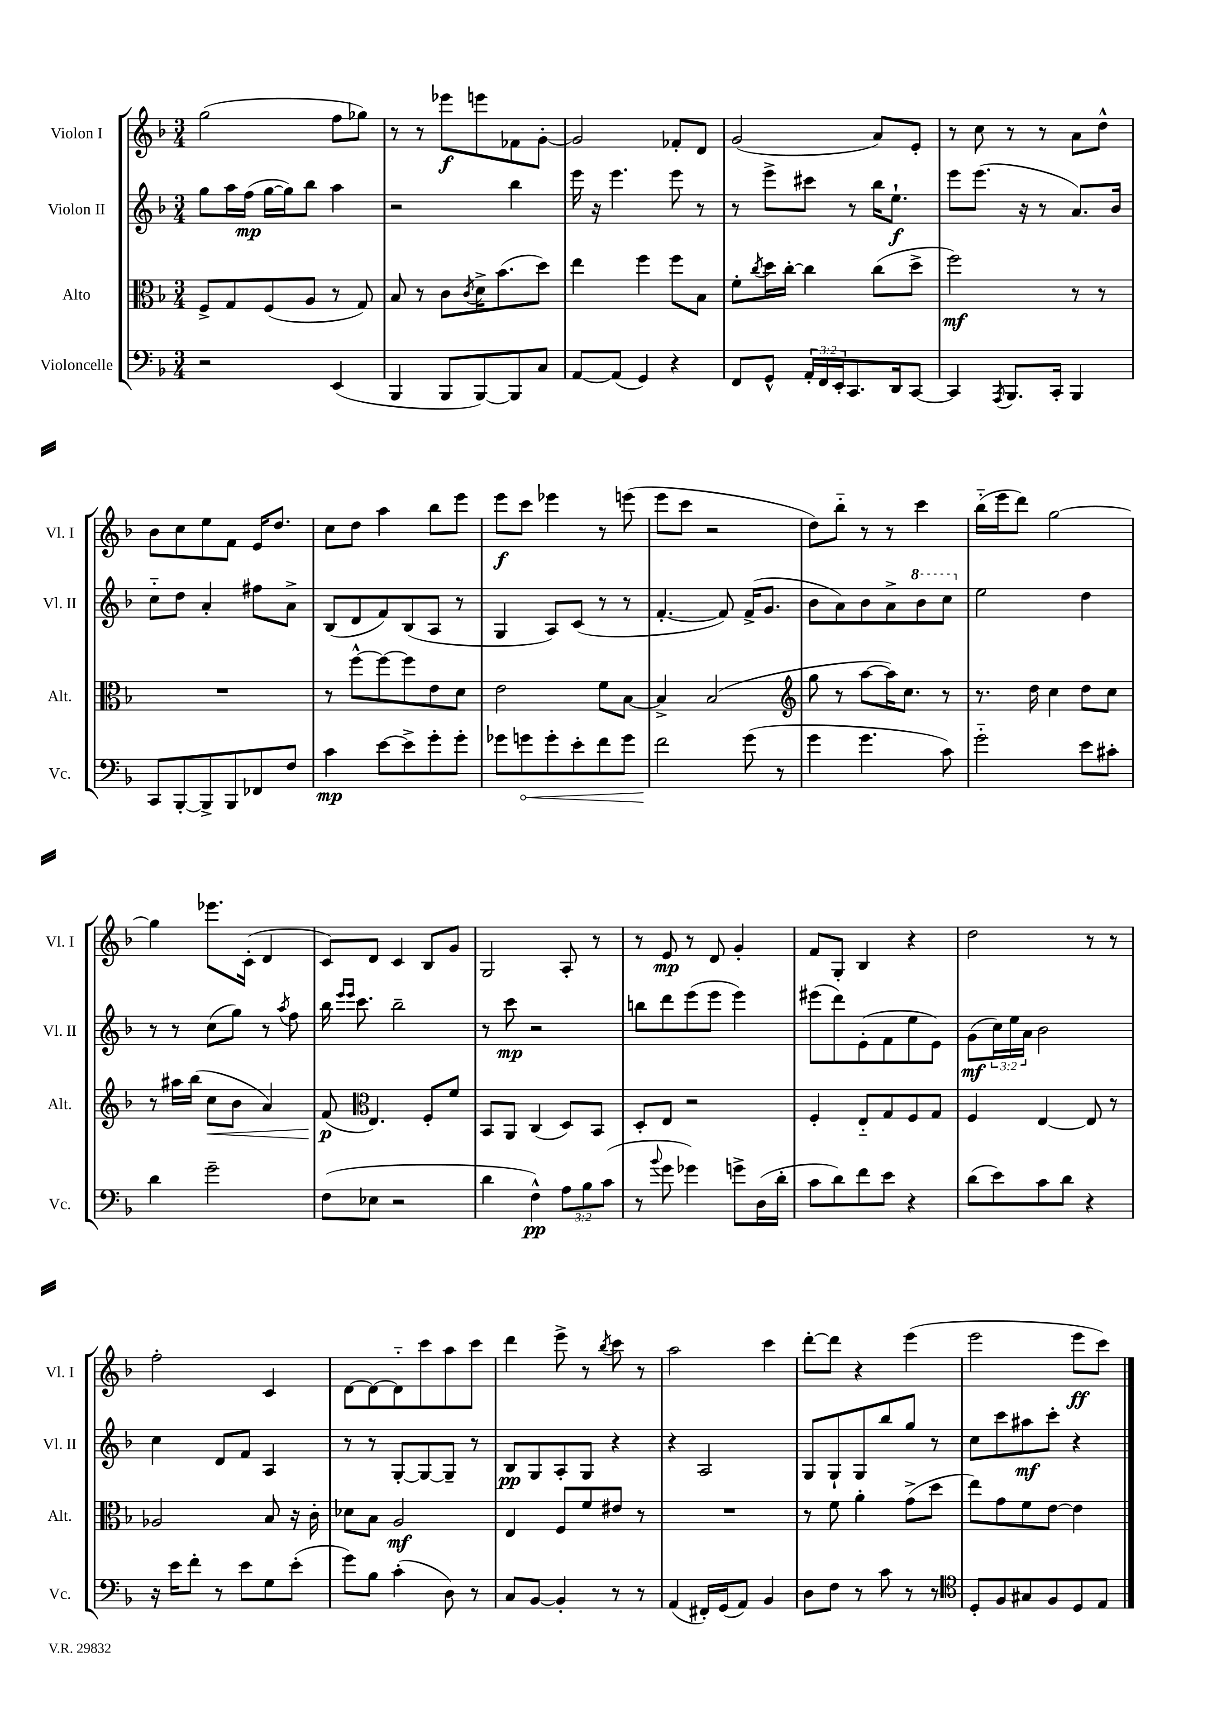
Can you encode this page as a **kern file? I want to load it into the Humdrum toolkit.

**kern	**dynam	**kern	**dynam	**kern	**dynam	**kern	**dynam
*part4	*part4	*part3	*part3	*part2	*part2	*part1	*part1
*staff4	*staff4	*staff3	*staff3	*staff2	*staff2	*staff1	*staff1
*I"Violoncelle	*	*I"Alto	*	*I"Violon II	*	*I"Violon I	*
*I'Vc.	*	*I'Alt.	*	*I'Vl. II	*	*I'Vl. I	*
*clefF4	*	*clefC3	*	*clefG2	*	*clefG2	*
*k[b-]	*	*k[b-]	*	*k[b-]	*	*k[b-]	*
*M3/4	*	*M3/4	*	*M3/4	*	*M3/4	*
=7	=7	=7	=7	=7	=7	=7	=7
2r	.	8F^/L	.	8gg\L	.	(2gg\	.
.	.	8G/	.	16aa\L	.	.	.
.	.	.	.	(16ff\JJ	mp	.	.
.	.	(8F/	.	[16gg\LL	.	.	.
.	.	.	.	16gg\J])	.	.	.
.	.	8A/J	.	8bb-\J	.	.	.
(4EE/	.	8r	.	4aa\	.	8ff\L	.
.	.	8G/)	.	.	.	8gg-X\J)	.
=8	=8	=8	=8	=8	=8	=8	=8
4BBB-/	.	8B-/	.	2r	.	8r	.
.	.	8r	.	.	.	8r	.
8BBB-/L	.	8c\L	.	.	.	8eee-X\L	f
.	.	8qc/	.	.	.	.	.
[8BBB-/)	.	16d^\K	.	.	.	8eeen\	.
.	.	(8.b-\	.	.	.	.	.
8BBB-/]	.	.	.	4bb-\	.	8f-X\	.
8C/J	.	8dd\J)	.	.	.	[8g'\J	.
=9	=9	=9	=9	=9	=9	=9	=9
[8AA/L	.	4ee\	.	16eee\	.	2g/]	.
.	.	.	.	16r	.	.	.
(8AA/J]	.	.	.	4.eee\	.	.	.
4GG/)	.	4ff\	.	.	.	.	.
4r	.	8ff\L	.	8eee\	.	8f-X'/L	.
.	.	8B-\J	.	8r	.	8d/J	.
=10	=10	=10	=10	=10	=10	=10	=10
8FF/L	.	8f'\L	.	8r	.	(2g/	.
.	.	8qcc/	.	.	.	.	.
8GG^^/J	.	16dd\L	.	8eee^\L	.	.	.
.	.	[16cc'\JJ	.	.	.	.	.
24AA'/LL	.	4cc\]	.	8ccc#X\J	.	.	.
24FF/	.	.	.	.	.	.	.
24EE'/J	.	.	.	.	.	.	.
8.CC/	.	.	.	8r	.	.	.
.	.	(8cc\L	.	16bb-\KL	.	8a/L)	.
16DD/k	.	.	.	8.ee`\J	f	.	.
[8CC/J	.	8dd^\J	.	.	.	8e'/J	.
=11	=11	=11	=11	=11	=11	=11	=11
4CC/]	.	2ff\)	mf	8eee\L	.	8r	.
.	.	.	.	(8.eee\J	.	8cc\	.
8qAAA/	.	.	.	.	.	.	.
8.BBB-/L	.	.	.	.	.	8r	.
.	.	.	.	16r	.	.	.
.	.	.	.	8r	.	8r	.
16CC'/Jk	.	.	.	.	.	.	.
4BBB-/	.	8r	.	8.a/L)	.	8a\L	.
.	.	8r	.	.	.	8dd^^\J	.
.	.	.	.	16b-/Jk	.	.	.
!!LO:LB:g=z
=12	=12	=12	=12	=12	=12	=12	=12
8CC/L	.	2.r	.	8cc\L	.	8b-\L	.
[8BBB-'/	.	.	.	8dd\J	.	8cc\	.
8BBB-^/]	.	.	.	4a'/	.	8ee\	.
8BBB-/	.	.	.	.	.	8f\J	.
8FF-X/	.	.	.	8ff#X\L	.	16e/KL	.
.	.	.	.	.	.	8.dd/J	.
8F/J	.	.	.	8a^\J	.	.	.
=13	=13	=13	=13	=13	=13	=13	=13
4c\	mp	8r	.	(8B-/L	.	8cc\L	.
.	.	[8ff^^\L	.	8d/	.	8dd\J	.
[8e\L	.	8ff\_	.	8f/)	.	4aa\	.
8e^\]	.	8ff\]	.	(8B-/	.	.	.
8g'\	.	8e\	.	8A/J	.	8bb-\L	.
8g'\J	.	8d\J	.	8r	.	8eee\J	.
=14	=14	=14	=14	=14	=14	=14	=14
8g-X\L	.	2e\	.	4G/	.	8eee\L	f
!	!LO:HP:b	!	!	!	!	!	!
8gn\	<	.	.	.	.	8ccc\J	.
8g'\	.	.	.	8A/L)	.	4eee-X\	.
8e'\	.	.	.	(8c/J	.	.	.
8f\	.	8f\L	.	8r	.	8r	.
8g\J	.	[8B-\J	.	8r	.	(8eeen\	.
=15	=15	=15	=15	=15	=15	=15	=15
2f\	.	4B-^/]	.	[4.f'/	.	8eee\L	.
.	.	.	.	.	.	8ccc\J	.
.	.	(2B-/	.	.	.	2r	.
.	.	.	.	8f/])	.	.	.
(8g\	[	.	.	(16f^/KL	.	.	.
.	.	.	.	8.g/J	.	.	.
8r	.	.	.	.	.	.	.
=16	=16	=16	=16	=16	=16	=16	=16
*	*	*clefG2	*	*	*	*	*
4g\	.	8gg\	.	8b-\L	.	8dd\L)	.
.	.	8r	.	8a\)	.	8bb-\J	.
4.g\	.	[8aa\L	.	8b-\	.	8r	.
.	.	16aa\K])	.	8a^\	.	8r	.
.	.	8.cc\J	.	.	.	.	.
*	*	*	*	*8va	*	*	*
.	.	.	.	8bb-\	.	4ccc\	.
8c\)	.	8r	.	8ccc\J	.	.	.
=17	=17	=17	=17	=17	=17	=17	=17
*	*	*	*	*X8va	*	*	*
2g\	.	8.r	.	2ee\	.	(16bb-\LL	.
.	.	.	.	.	.	16eee\J	.
.	.	.	.	.	.	8ddd\J)	.
.	.	16dd\	.	.	.	.	.
.	.	4cc\	.	.	.	[2gg\	.
8e\L	.	8dd\L	.	4dd\	.	.	.
8c#X'\J	.	8cc\J	.	.	.	.	.
!!LO:LB:g=z
=18	=18	=18	=18	=18	=18	=18	=18
4d\	.	8r	.	8r	.	4gg\]	.
.	.	16aa#X\LL	.	8r	.	.	.
.	.	(16bb-\JJ	.	.	.	.	.
!	!	!	!LO:HP:b	!	!	!	!
2g~\	.	8cc\L	<	(8cc\L	.	8.eee-X\L	.
.	.	8b-\J	.	8gg\J)	.	.	.
.	.	.	.	.	.	(16c'\Jk	.
.	.	4a/)	.	8r	.	4d/	.
.	.	.	.	8qaa/	.	.	.
.	.	.	.	8ff\	.	.	.
=19	=19	=19	=19	=19	=19	=19	=19
(8F\L	.	(8f/	p	16bb-\	.	8c/L)	.
.	.	.	.	16qqeee/LL	.	.	.
.	.	.	.	16qqeee/JJ	.	.	.
.	.	.	.	8.ccc\	.	.	.
*	*	*clefC3	*	*	*	*	*
8E-X\J	.	4.E/)	[	.	.	8d/J	.
2r	.	.	.	2bb-~\	.	4c/	.
.	.	8F'/L	.	.	.	8B-/L	.
.	.	8f/J	.	.	.	8g/J	.
=20	=20	=20	=20	=20	=20	=20	=20
4d\	.	8BB-/L	.	8r	.	2G/	.
.	.	8AA/J	.	8ccc\	mp	.	.
4F^^\)	pp	(4C/	.	2r	.	.	.
12A\L	.	8D/L)	.	.	.	8A'/	.
12B-\	.	.	.	.	.	.	.
.	.	8BB-/J	.	.	.	8r	.
(12c\J	.	.	.	.	.	.	.
=21	=21	=21	=21	=21	=21	=21	=21
8r	.	8D'/L	.	8bbn\L	.	8r	.
8qqb-/	.	.	.	.	.	.	.
8g\	.	8E/J	.	8ddd\	.	8e/	mp
4g-X\)	.	2r	.	(8eee\	.	8r	.
.	.	.	.	8eee\J	.	8d/	.
8gn^\L	.	.	.	4eee\)	.	4g'/	.
(16D\L	.	.	.	.	.	.	.
16d'\JJ	.	.	.	.	.	.	.
=22	=22	=22	=22	=22	=22	=22	=22
8c\L	.	4F'/	.	(8eee#X\L	.	8f/L	.
8d\)	.	.	.	8ddd\)	.	8G'/J	.
8f\	.	8E/L	.	(8e'\	.	4B-/	.
8e\J	.	8G/	.	8f\	.	.	.
4r	.	8F/	.	8ee\	.	4r	.
.	.	8G/J	.	8e\J)	.	.	.
=23	=23	=23	=23	=23	=23	=23	=23
(8d\L	.	4F/	.	(8g\L	mf	2dd\	.
8e\)	.	.	.	24cc\L)	.	.	.
.	.	.	.	24ee\	.	.	.
.	.	.	.	24a\JJ	.	.	.
8c\	.	[4E/	.	2b-\	.	.	.
8d\J	.	.	.	.	.	.	.
4r	.	8E/]	.	.	.	8r	.
.	.	8r	.	.	.	8r	.
!!LO:LB:g=z
=24	=24	=24	=24	=24	=24	=24	=24
16r	.	2A-X/	.	4cc\	.	2ff'\	.
16e\KL	.	.	.	.	.	.	.
8f'\J	.	.	.	.	.	.	.
8r	.	.	.	8d/L	.	.	.
8e\L	.	.	.	8f/J	.	.	.
8G\	.	8B-/	.	4A/	.	4c/	.
(8e'\J	.	16r	.	.	.	.	.
.	.	16c'\	.	.	.	.	.
=25	=25	=25	=25	=25	=25	=25	=25
8g\L)	.	8d-X\L	.	8r	.	[8d\L	.
8B-\J	.	8B-\J	.	8r	.	8d\_	.
(4c'\	.	2A/	mf	[8G'/L	.	8d\]	.
.	.	.	.	8G/_	.	8ccc\	.
8D\)	.	.	.	8G~/J]	.	8aa\	.
8r	.	.	.	8r	.	8ccc\J	.
=26	=26	=26	=26	=26	=26	=26	=26
8C/L	.	4E/	.	8B-/L	pp	4ddd\	.
[8BB-/J	.	.	.	8G/	.	.	.
4BB-'/]	.	8F/L	.	8A'/	.	8eee^\	.
.	.	8f/	.	8G/J	.	8r	.
.	.	.	.	.	.	8qbb-/	.
8r	.	8e#X/J	.	4r	.	8ccc\	.
8r	.	8r	.	.	.	8r	.
=27	=27	=27	=27	=27	=27	=27	=27
(4AA/	.	2.r	.	4r	.	2aa\	.
16FF#X'/LL)	.	.	.	2A/	.	.	.
(16GG/J	.	.	.	.	.	.	.
8AA/J)	.	.	.	.	.	.	.
4BB-/	.	.	.	.	.	4ccc\	.
=28	=28	=28	=28	=28	=28	=28	=28
8D\L	.	8r	.	8G/L	.	[8ddd'\L	.
8F\J	.	8f\	.	8G`/	.	8ddd\J]	.
8r	.	4a'\	.	8G/	.	4r	.
8c\	.	.	.	8bb-/	.	.	.
8r	.	(8g^\L	.	8gg/J	.	(4eee\	.
8r	.	8dd\J	.	8r	.	.	.
=29	=29	=29	=29	=29	=29	=29	=29
*clefC4	*	*	*	*	*	*	*
8D'/L	.	8ee\L)	.	8cc\L	.	2eee\	.
8F/	.	8g\	.	8ccc\	.	.	.
8G#X/	.	8f\	.	8aa#X\	mf	.	.
8F/	.	[8e\J	.	8ccc'\J	.	.	.
8D/	.	4e\]	.	4r	.	8eee\L	ff
8E/J	.	.	.	.	.	8ccc\J)	.
==	==	==	==	==	==	==	==
*-	*-	*-	*-	*-	*-	*-	*-
